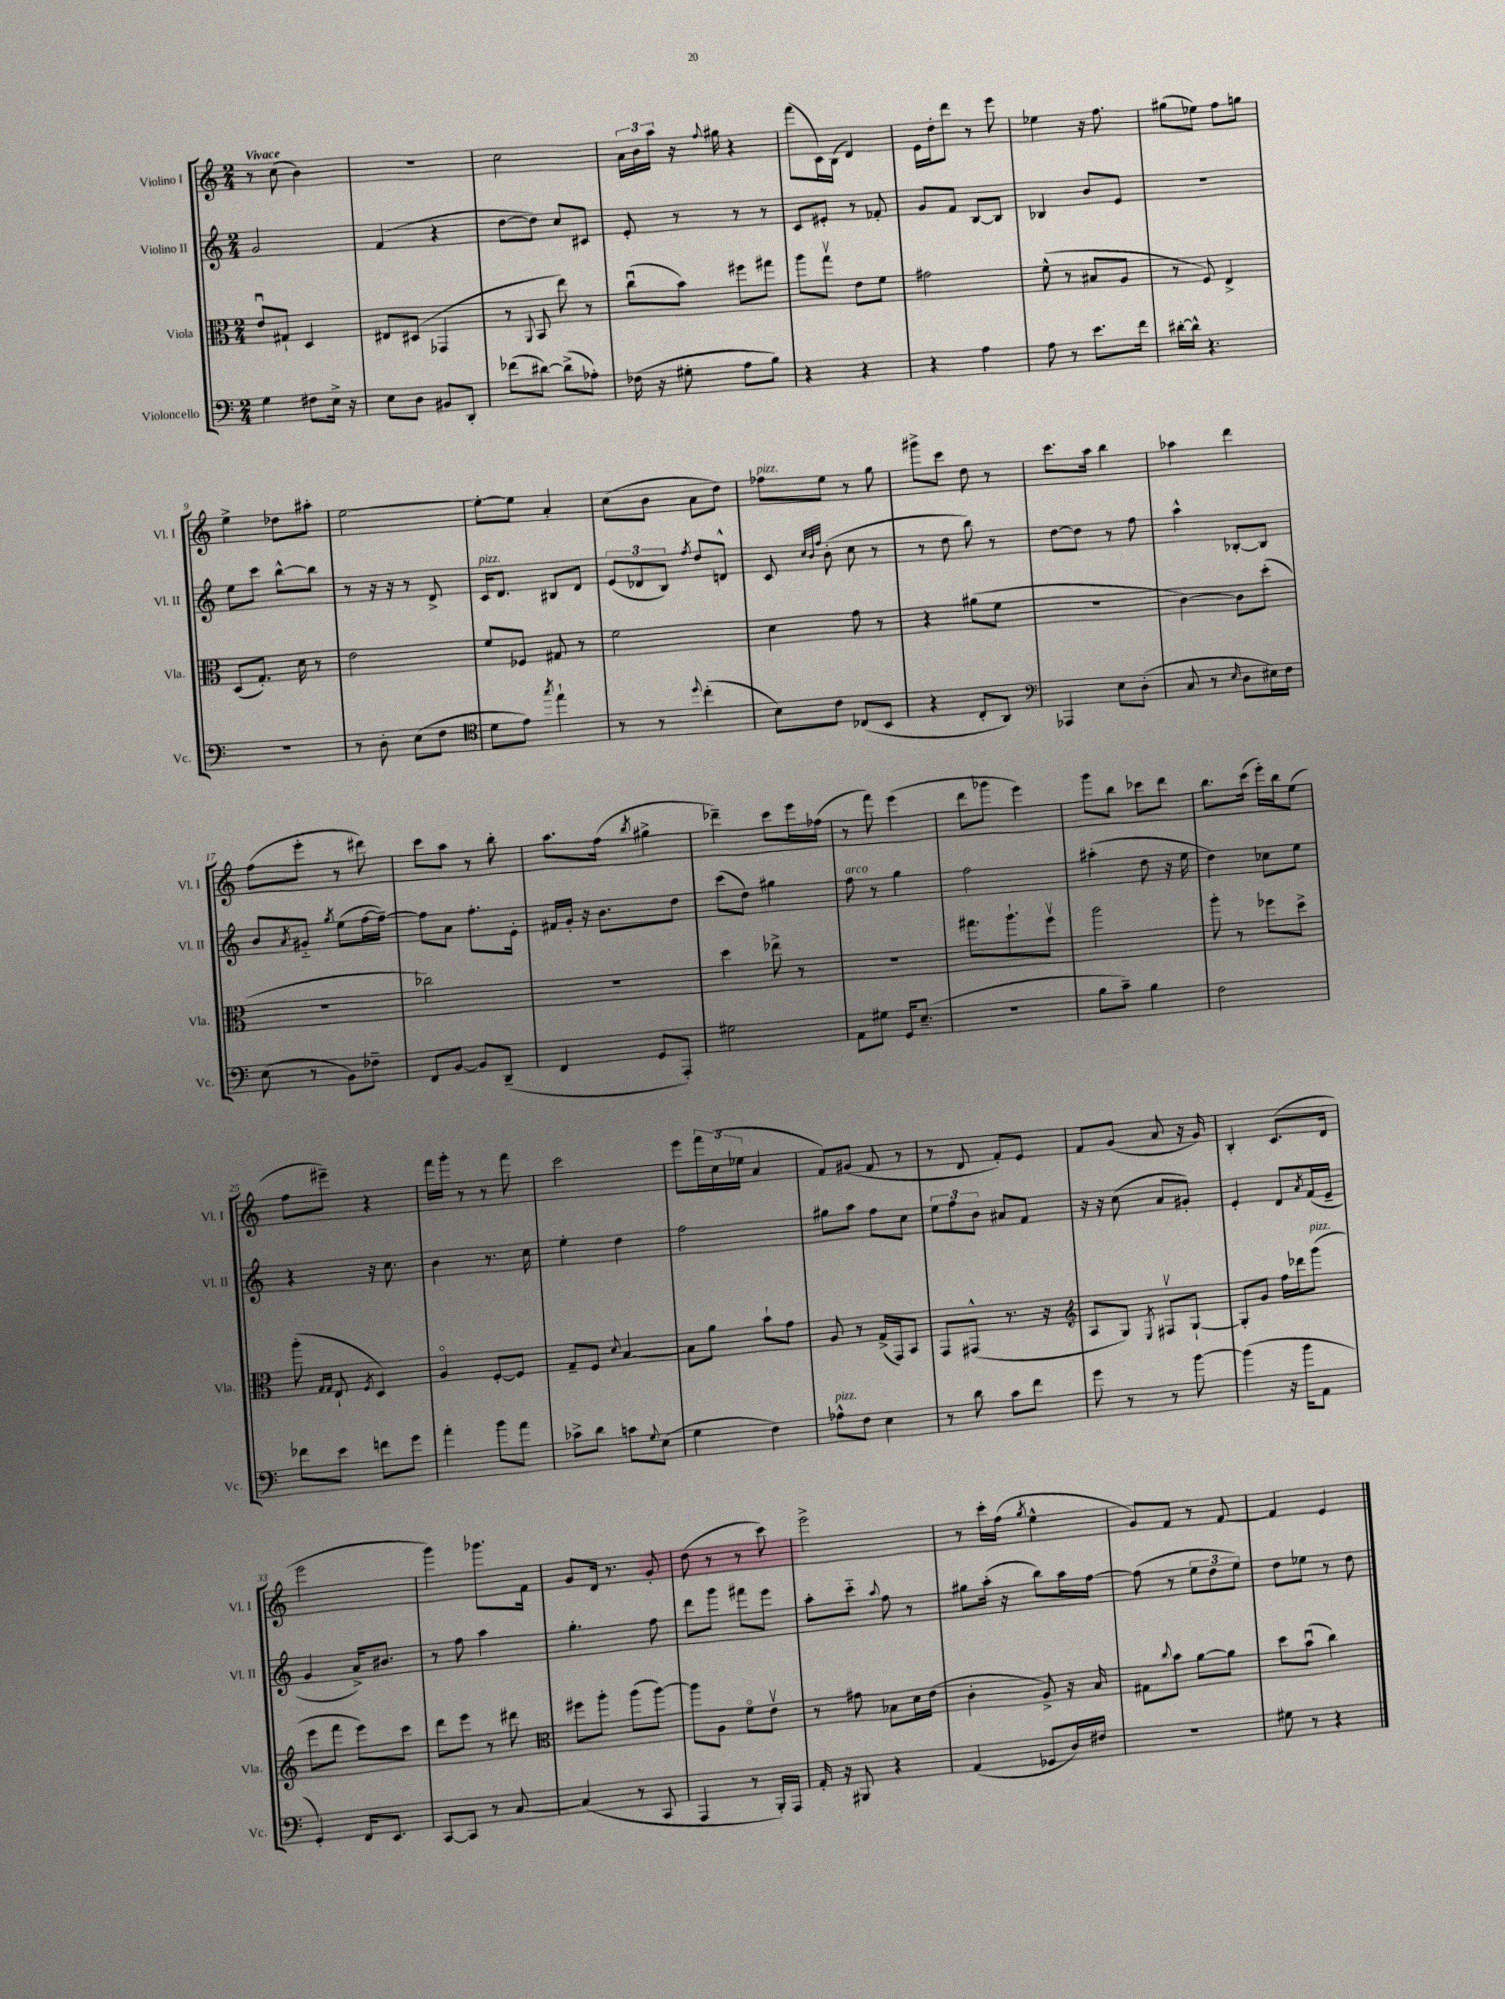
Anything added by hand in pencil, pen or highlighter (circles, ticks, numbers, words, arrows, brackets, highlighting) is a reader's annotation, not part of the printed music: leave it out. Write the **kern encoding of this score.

**kern	**kern	**kern	**kern
*staff4	*staff3	*staff2	*staff1
*clefF4	*clefC3	*clefG2	*clefG2
*k[]	*k[]	*k[]	*k[]
*M2/4	*M2/4	*M2/4	*M2/4
4G	8eu	2g	8r
.	8G#`	.	(8cc
8F#	4D	.	4b)
16E^	.	.	.
16r	.	.	.
=	=	=	=
8E	8E#	(4f	2r
8D	(8D#	.	.
8BB#	4GG-	4r	.
8DD'	.	.	.
=	=	=	=
(8f-	8r	[8dd	2cc
.	8qqAA	.	.
[8d#)	8BB	8dd])	.
(8d#^]	8ee)	8cc	.
8A-')	8r	8c#	.
=	=	=	=
(16F-	(8ccu	8e'	24a
.	.	.	24b
16r	.	.	.
.	.	.	24aa
8G#'	8b)	8r	16r
.	.	.	8qqff
.	.	.	16gg#
8A	8ff#	8r	4r
8B)	8gg#	8r	.
=	=	=	=
4r	8aa	8c	(8fff
.	8ggv	8e#'	16c)
.	.	.	(16B
4r	8e	8r	4d)
.	8f	8f-'	.
=	=	=	=
4r	2g#	8g	16e
.	.	.	16dd'
.	.	8f	8ddd
4A	.	[8B	8r
.	.	8B]	8eee
=	=	=	=
8A	(8f^^	4B-	4ee-
8r	8r	.	.
8.e	8B#	8b	16r
.	.	.	8.ff
.	8A	8e	.
16f	.	.	.
=	=	=	=
[16d#'	8r	2r	(8gg#
16d#^^]	.	.	.
4.r	8F)	.	8ee-)
.	4E^	.	8ff
.	.	.	8gg
=	=	=	=
2r	(8D	8ee	4ee^
.	8.G')	8ccc	.
.	.	[8bb^^	8dd-
.	16d	.	.
.	8r	8bb]	8aa#'
=	=	=	=
8r	2e	8r	[2ee
8D'	.	16r	.
.	.	16r	.
(8E	.	8r	.
8F	.	8d^	.
=	=	=	=
*clefC4	*	*	*
8d	8f	16c	8ee'_
.	.	8.d	.
8e)	8F-	.	8ee]
8qgg	.	.	.
4ee`	8G#	8B#	4a'
.	8r	8d	.
=	=	=	=
8r	2f	(12e	(8cc
.	.	12d-	.
8r	.	.	8b
.	.	12B)	.
8qqdd	.	8qff	.
(4cc'	.	8dd	8a
.	.	8d^^	8dd)
=	=	=	=
8B)	4d	8c	8ff-
.	.	32qqcc	.
.	.	32qqb	.
.	.	32qqff	.
8c	.	(8b'	8ee
(8C-	8g	8cc	8r
8BB	8r	8r	8gg
=	=	=	=
4r	4r	8r	8ggg#^
.	.	8dd	8ccc
8C'	(8a#	8bb)	8dd
8AA)	8f	8r	8r
=	=	=	=
*clefF4	*	*	*
4AAA-	2r	[8dd	8.ccc
.	.	8dd]	.
.	.	.	16aa
8E	.	8r	4bb
(8D'	.	8ff	.
=	=	=	=
8C	[4c)	4aa^^	4aa-
8r	.	.	.
16qqE	.	.	.
8D	8c]	[8B-'	4ddd
16E#)	(8dd'	8B-]	.
16F	.	.	.
=	=	=	=
(8E	2r	8b	(8ff
.	.	8qa	.
8r	.	8g#'~	8eee'
.	.	8qgg	.
8BB)	.	(8ee	8r
8F-~	.	[16ff	8ddd#)
.	.	16ff~_)	.
=	=	=	=
8FF	2cc-)	8ff]	8ccc
[8BB	.	8a	8aa
8BB]	.	8.ff'	8r
(8DD~	.	.	8bb'
.	.	16e'	.
=	=	=	=
4FF	2r	16f#	8.aa
.	.	16g'	.
.	.	16r	.
.	.	8.b	(16ff
.	.	.	8qbb
8GG	.	.	4gg#^
8AAA')	.	8dd	.
=	=	=	=
2G#	4dd	(8ccc	4ddd-~)
.	.	8dd)	.
.	8ee-^	4gg#	8ccc
.	8r	.	16eee
.	.	.	(16ff-
=	=	=	=
8AA	2r	8ff	8r
8G#	.	8r	8fff)
16GG	.	4gg	(4eee
(8.E~	.	.	.
=	=	=	=
2r	8.gg#	2ff	8ddd
.	.	.	8ggg-
.	8.aa`	.	.
.	.	.	4eee)
.	8ffv	.	.
=	=	=	=
8B	2aa	(4aa#'	8ggg
8c~)	.	.	8bb
4B	.	8dd	8ccc-
.	.	16r	8ddd
.	.	16ee	.
=	=	=	=
2F	8aa'	4dd)	8.bb
.	8r	.	.
.	.	.	(16ccc
.	8ff-	8cc-	16eee')
.	.	.	16bb
.	8dd^	8ee	(8ee
=	=	=	=
8f-	(8aa'	4r	8ff
.	16qqG	.	.
.	16qqG	.	.
8e	8E`	.	8eee#~)
.	8qF	.	.
8f	4D)	16r	4r
.	.	8.cc	.
8g	.	.	.
=	=	=	=
4a'	4Ao	4b	16fff
.	.	.	16ggg'
.	.	.	8r
8b	[8F'	8.r	8r
8a	8F]	.	8fff
.	.	16cc	.
=	=	=	=
8c-^	8G~	4ee'	2ccc
8d	8F	.	.
.	8qqd	.	.
8c	[4B	4dd	.
8qqG	.	.	.
(8E	.	.	.
=	=	=	=
4G	8B]	2ff	8eee
.	8a	.	24fff
.	.	.	(24cc
.	.	.	24ee-
4F)	8b`	.	4a
.	8g	.	.
=	=	=	=
8A-^^	8A	8gg#	8f)
8F	8r	8aa	(8g#
4E	(16G^	8ff	8f
.	16GG)	.	.
.	8BB	8cc	8r
=	=	=	=
8r	8GG	12ee	8r
.	.	12ff	.
8d	(8GG#^^	.	8d
.	.	12b	.
8c	8.r	8a#	8f')
8f	.	8f	8e
.	16r	.	.
=	=	=	=
*	*clefG2	*	*
8g	8A	16r	8f
.	.	16r	.
8r	8G)	(8cc	(8g
.	8qE	.	.
8r	8F#v	8a	8a
[8b	[8G`	8g#')	16r
.	.	.	16g)
=	=	=	=
(4b]	8G']	4e'	4B'
.	8g	.	.
16r	16ff	8d	(8.c
16b	16ddd-	.	.
.	.	8qa	.
8AA	(8ggg	(16f	.
.	.	16e~	16d
=	=	=	=
4GG')	8eee	4g	2eee
.	8fff	.	.
16FF	8eee)	16a^)	.
8.EE	.	8.b#	.
.	8ccc	.	.
=	=	=	=
[8CC	8ddd	8r	4ggg)
8CC]	8eee	8ff	.
8r	8r	4aa	8.ggg-
[8C	8ddd#	.	.
.	.	.	16f
=	=	=	=
*	*clefC3	*	*
(4C]	8ff#	4.gg'	8g
.	8aa'	.	16d
.	.	.	8.r
8r	(8aa	.	.
8CC	[8aa)	8ff	8g'
=	=	=	=
4AAA	8aa]	8ddd	(8dd
.	8A	8ggg	8r
8r	8fo	8fff#	8r
16BBB')	8ev	8eee	8ccc)
16AAA	.	.	.
=	=	=	=
16AA'	8r	8aa'	2eee^
16r	.	.	.
8BBB#	8g#	8ccc'~	.
.	.	8qqaa	.
4r	8B-	8ff	.
.	16d	8r	.
.	(16e	.	.
=	=	=	=
(4AA	4c'	8gg#	8r
.	.	(16aa'	16ccc'
.	.	16r	(16ff
.	.	.	8qgg
8GG-	8A^)	8bb)	4ee^^
16D)	16r	16aa	.
16F#	16B	[16ff	.
=	=	=	=
2r	8G#	(8ff]	8g)
.	8qqcc	.	.
.	8b	8r	8f
.	[8a	12ee	8r
.	.	12dd	.
.	8a]	.	[8f
.	.	12ee)	.
=	=	=	=
8G#	8dd	8dd	4f]
8r	(8bu	8ee-	.
4r	4cc)	8r	4e
.	.	8dd	.
==	==	==	==
*-	*-	*-	*-
